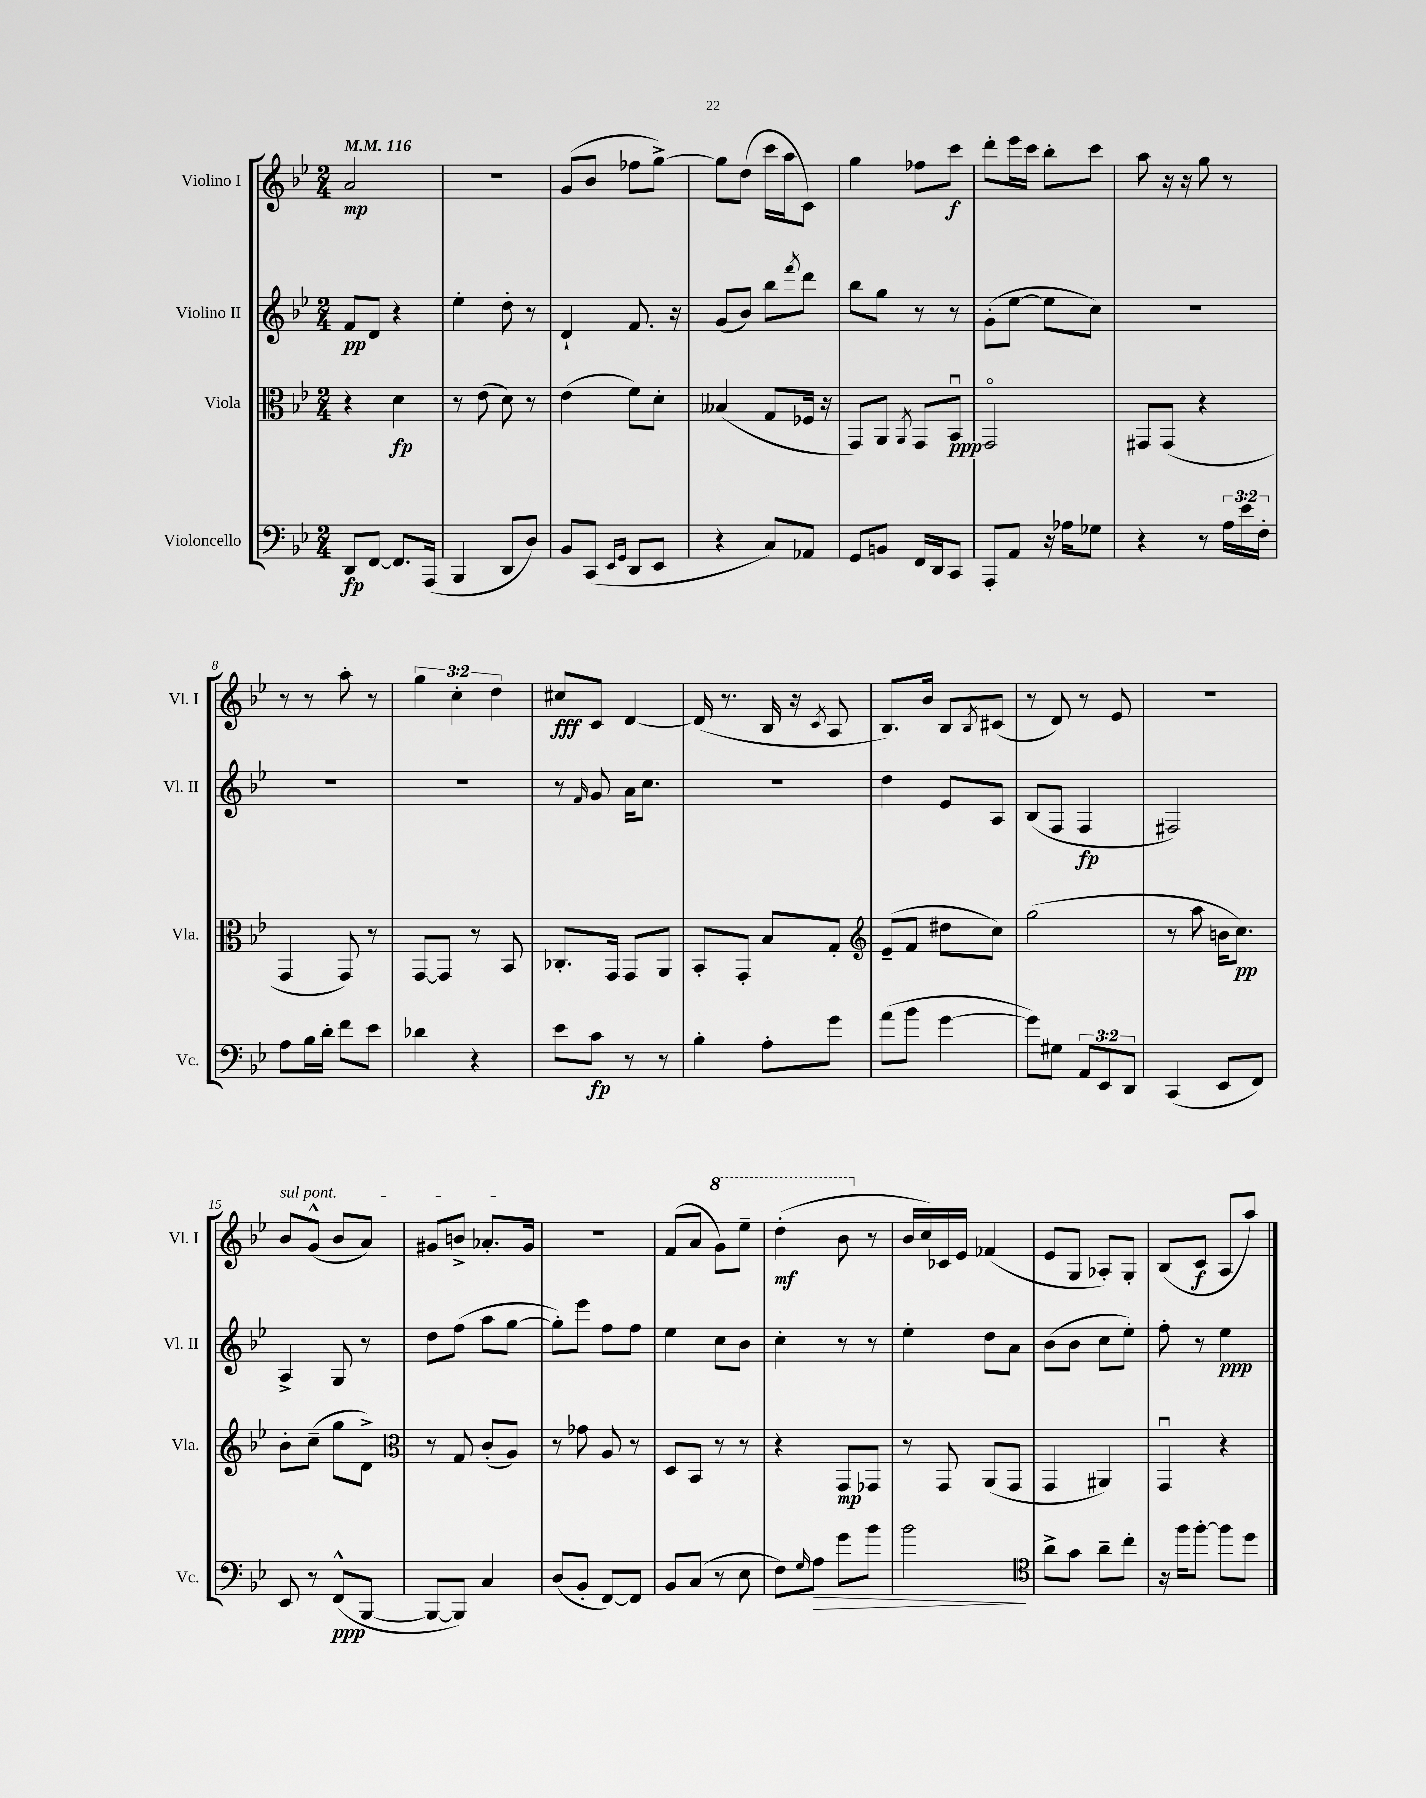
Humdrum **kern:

**kern	**dynam	**kern	**dynam	**kern	**dynam	**kern	**dynam
*part4	*part4	*part3	*part3	*part2	*part2	*part1	*part1
*staff4	*staff4	*staff3	*staff3	*staff2	*staff2	*staff1	*staff1
*I"Violoncello	*	*I"Viola	*	*I"Violino II	*	*I"Violino I	*
*I'Vc.	*	*I'Vla.	*	*I'Vl. II	*	*I'Vl. I	*
*clefF4	*	*clefC3	*	*clefG2	*	*clefG2	*
*k[b-e-]	*	*k[b-e-]	*	*k[b-e-]	*	*k[b-e-]	*
*M2/4	*	*M2/4	*	*M2/4	*	*M2/4	*
*MM116	*	*MM116	*	*MM116	*	*MM116	*
=1	=1	=1	=1	=1	=1	=1	=1
8DD/L	fp	4r	.	8f/L	pp	2a/	mp
[8FF/J	.	.	.	8d/J	.	.	.
8.FF/L]	.	4d\	fp	4r	.	.	.
(16AAA/Jk	.	.	.	.	.	.	.
=2	=2	=2	=2	=2	=2	=2	=2
4BBB-/	.	8r	.	4ee-'\	.	2r	.
.	.	(8e-\	.	.	.	.	.
8DD/L	.	8d\)	.	8dd'\	.	.	.
8D/J)	.	8r	.	8r	.	.	.
=3	=3	=3	=3	=3	=3	=3	=3
8BB-/L	.	(4e-\	.	4d`/	.	(8g/L	.
(8CC/J	.	.	.	.	.	8b-/J	.
16qqEE-/LL	.	.	.	.	.	.	.
16qqGG/JJ	.	.	.	.	.	.	.
8DD/L	.	8f\L)	.	8.f/	.	8ff-X\L	.
8EE-/J	.	8d'\J	.	.	.	[8gg^\J)	.
.	.	.	.	16r	.	.	.
=4	=4	=4	=4	=4	=4	=4	=4
4r	.	(4B--X/	.	(8g/L	.	8gg\L]	.
.	.	.	.	8b-/J)	.	(8dd\J	.
8C/L)	.	8G/L	.	8bb-\L	.	16ccc\LL	.
.	.	.	.	.	.	16aa\J	.
.	.	.	.	8qfff/	.	.	.
8AA-X/J	.	16F-X/Jk	.	8ddd\J	.	8c\J)	.
.	.	16r	.	.	.	.	.
=5	=5	=5	=5	=5	=5	=5	=5
8GG/L	.	8GG/L)	.	8bb-\L	.	4gg\	.
8BBn/J	.	8AA/J	.	8gg\J	.	.	.
.	.	8qAA/	.	.	.	.	.
16FF/LL	.	8GG/L	.	8r	.	8ff-X\L	.
16DD/J	.	.	.	.	.	.	.
8CC/J	.	8BB-u/J	ppp	8r	.	8ccc\J	f
=6	=6	=6	=6	=6	=6	=6	=6
8AAA'/L	.	2GG/	.	(8g'\L	.	8ddd'\L	.
8AA/J	.	.	.	[8ee-\J	.	16eee-\L	.
.	.	.	.	.	.	16ccc\JJ	.
16r	.	.	.	8ee-\L]	.	8bb-'\L	.
16A-X\KL	.	.	.	.	.	.	.
8G-X\J	.	.	.	8cc\J)	.	8ccc\J	.
=7	=7	=7	=7	=7	=7	=7	=7
4r	.	8GG#X/L	.	2r	.	8aa\	.
.	.	(8GG#/J	.	.	.	16r	.
.	.	.	.	.	.	16r	.
8r	.	4r	.	.	.	8gg\	.
24A\LL	.	.	.	.	.	8r	.
24e-\	.	.	.	.	.	.	.
24F'\JJ	.	.	.	.	.	.	.
!!LO:LB:g=z
=8	=8	=8	=8	=8	=8	=8	=8
8A\L	.	4GG/	.	2r	.	8r	.
16B-\L	.	.	.	.	.	8r	.
16d'\JJ	.	.	.	.	.	.	.
8f\L	.	8GG/)	.	.	.	8aa'\	.
8e-\J	.	8r	.	.	.	8r	.
=9	=9	=9	=9	=9	=9	=9	=9
4d-X\	.	[8GG/L	.	2r	.	6gg\	.
.	.	8GG/J]	.	.	.	.	.
.	.	.	.	.	.	6cc'\	.
4r	.	8r	.	.	.	.	.
.	.	.	.	.	.	6dd\	.
.	.	8BB-/	.	.	.	.	.
=10	=10	=10	=10	=10	=10	=10	=10
8e-\L	.	8.C-X'/L	.	8r	.	8cc#X/L	fff
.	.	.	.	16qqf/	.	.	.
8c\J	fp	.	.	8g/	.	8c/J	.
.	.	16GG/Jk	.	.	.	.	.
8r	.	8GG/L	.	16a\KL	.	[4d/	.
.	.	.	.	8.cc\J	.	.	.
8r	.	8AA/J	.	.	.	.	.
=11	=11	=11	=11	=11	=11	=11	=11
4B-'\	.	8BB-'/L	.	2r	.	(16d/]	.
.	.	.	.	.	.	8.r	.
.	.	8GG'/J	.	.	.	.	.
8A'\L	.	8B-/L	.	.	.	16B-/	.
.	.	.	.	.	.	16r	.
.	.	.	.	.	.	8qc/	.
8g\J	.	8G'/J	.	.	.	8A/	.
=12	=12	=12	=12	=12	=12	=12	=12
*	*	*clefG2	*	*	*	*	*
(8a\L	.	(8e-~/L	.	4dd\	.	8.B-/L)	.
8b-\J	.	8f/J	.	.	.	.	.
.	.	.	.	.	.	16b-/Jk	.
[4g\	.	8dd#X\L	.	8e-/L	.	8B-/L	.
.	.	.	.	.	.	8qB-/	.
.	.	8cc\J)	.	8A/J	.	(8c#X/J	.
=13	=13	=13	=13	=13	=13	=13	=13
8g\L])	.	(2gg\	.	(8B-/L	.	8r	.
8G#X\J	.	.	.	8F/J	.	8d/)	.
12AA/L	.	.	.	4F/	fp	8r	.
12EE-/	.	.	.	.	.	.	.
.	.	.	.	.	.	8e-/	.
12DD/J	.	.	.	.	.	.	.
=14	=14	=14	=14	=14	=14	=14	=14
(4CC/	.	8r	.	2F#X/)	.	2r	.
.	.	8aa\	.	.	.	.	.
8EE-/L	.	16bn\KL	.	.	.	.	.
.	.	8.cc\J)	pp	.	.	.	.
8FF/J)	.	.	.	.	.	.	.
!!LO:LB:g=z
=15	=15	=15	=15	=15	=15	=15	=15
!	!	!	!	!	!	!LO:TX:a:i:t=sul pont.	!
8EE-/	.	8b-'\L	.	4A^/	.	8b-/L	.
8r	.	(8cc~\J	.	.	.	(8g^^/J	.
(8FF^^/L	ppp	8gg\L	.	8G/	.	8b-/L	.
[8BBB-/J	.	8d^\J)	.	8r	.	8a/J)	.
=16	=16	=16	=16	=16	=16	=16	=16
*	*	*clefC3	*	*	*	*	*
8BBB-/L_	.	8r	.	8dd\L	.	8g#X/L	.
8BBB-/J])	.	8G/	.	(8ff\J	.	8bn^/J	.
4C/	.	(8c'/L	.	8aa\L	.	8.a-X'/L	.
.	.	8A/J)	.	[8gg\J	.	.	.
.	.	.	.	.	.	16g#/Jk	.
=17	=17	=17	=17	=17	=17	=17	=17
(8D/L	.	8r	.	8gg'\L])	.	2r	.
8BB-'/J	.	8g-X\	.	8eee-\J	.	.	.
[8FF/L)	.	8A/	.	8ff\L	.	.	.
8FF/J]	.	8r	.	8ff\J	.	.	.
=18	=18	=18	=18	=18	=18	=18	=18
8BB-/L	.	8D/L	.	4ee-\	.	(8f/L	.
(8C/J	.	8BB-/J	.	.	.	8a/J	.
*	*	*	*	*	*	*8va	*
8r	.	8r	.	8cc\L	.	8gg\L)	.
8E-\	.	8r	.	8b-\J	.	8eee-~\J	.
=19	=19	=19	=19	=19	=19	=19	=19
8F\L)	.	4r	.	4cc'\	.	(4ddd'\	mf
16qqG/	.	.	.	.	.	.	.
!	!LO:HP:b	!	!	!	!	!	!
8A\J	>	.	.	.	.	.	.
8g\L	.	8GG/L	mp	8r	.	8bb-\	.
*	*	*	*	*	*	*X8va	*
8b-\J	.	8GG-X/J	.	8r	.	8r	.
=20	=20	=20	=20	=20	=20	=20	=20
2b-\	.	8r	.	4ee-'\	.	16b-/LL	.
.	.	.	.	.	.	16cc/)	.
.	.	8GG/	.	.	.	16c-X/	.
.	.	.	.	.	.	16e-/JJ	.
.	.	(8AA/L	.	8dd\L	.	(4f-X/	.
.	.	8GG/J	.	8a\J	.	.	.
.	]	.	.	.	.	.	.
=21	=21	=21	=21	=21	=21	=21	=21
*clefC4	*	*	*	*	*	*	*
8a^\L	.	4GG/	.	(8b-\L	.	8e-/L	.
8g\J	.	.	.	8b-\J	.	8G/J	.
8a~\L	.	4AA#X/)	.	8cc\L	.	8A-X'/L)	.
8cc'\J	.	.	.	8ee-'\J)	.	8G'/J	.
=22	=22	=22	=22	=22	=22	=22	=22
16r	.	4GGu/	.	8ff'\	.	(8B-/L	.
16ff\KL	.	.	.	.	.	.	.
[8ff'\J	.	.	.	8r	.	8c/J	f
8ff\L]	.	4r	.	4ee-\	ppp	8A/L	.
8dd\J	.	.	.	.	.	8aa/J)	.
==	==	==	==	==	==	==	==
*-	*-	*-	*-	*-	*-	*-	*-
